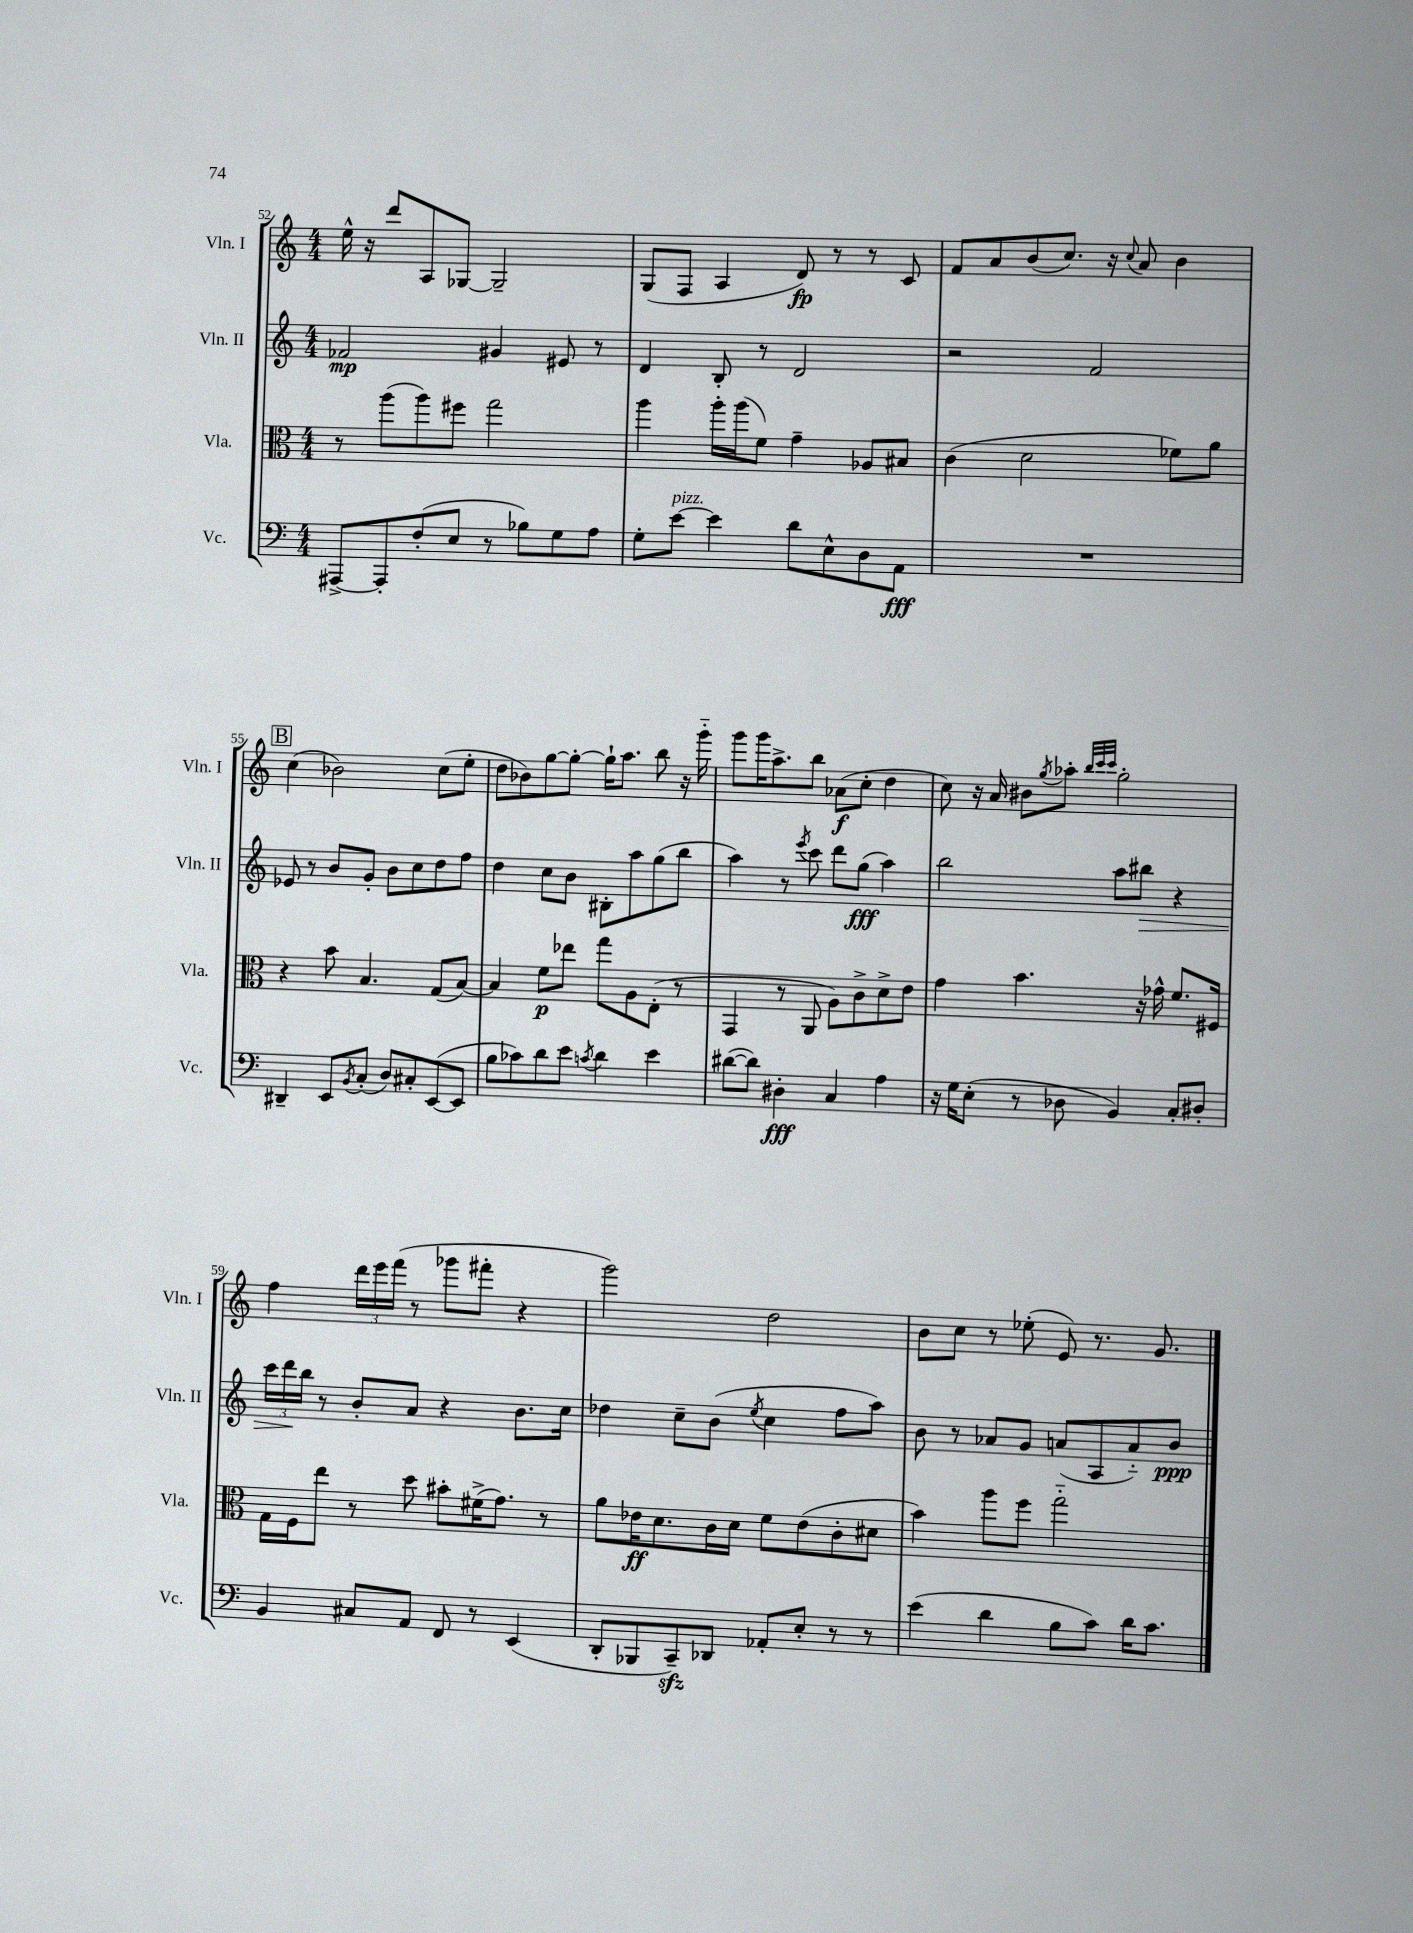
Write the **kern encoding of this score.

**kern	**kern	**kern	**kern
*staff4	*staff3	*staff2	*staff1
*clefF4	*clefC3	*clefG2	*clefG2
*k[]	*k[]	*k[]	*k[]
*M4/4	*M4/4	*M4/4	*M4/4
[8AAA#^	8r	2f-	16ee^^
.	.	.	16r
8AAA#']	(8aa	.	8ddd
(8F'	8aa)	.	8A
8E	8ff#	.	[8G-
8r	2gg	4g#	2G-~]
8B-)	.	.	.
8G	.	8e#	.
8A	.	8r	.
=	=	=	=
8G'	4aa	4d	(8G
[8e	.	.	8F
4e]	16aa'	8B'	4A
.	(16aa	.	.
.	8f)	8r	.
8d	4g~	2d	8d)
8E^^	.	.	8r
8D	8A-	.	8r
8AA	8B#	.	8c
=	=	=	=
1r	(4c	2r	8f
.	.	.	8a
.	2d	.	(8b
.	.	.	8.cc)
.	.	2f	.
.	.	.	16r
.	.	.	8qqcc
.	.	.	8a
.	8f-)	.	4b
.	8a	.	.
=	=	=	=
4DD#~	4r	8e-	(4cc
.	.	8r	.
8EE	8b	8b	2b-)
8qBB	.	.	.
(8C'	4.B	8g'	.
8D)	.	8b	.
8C#'	.	8cc	.
([8EE	(8G	8dd	(8cc
8EE]	[8B)	8ff	8ee'
=	=	=	=
8B	4B]	4dd	8dd
8c-)	.	.	8b-)
8d	8f	8cc	[8gg
8e	8ee-	8b	8gg'_
8qc	.	.	.
4d	8gg	8B#'	16gg`]
.	.	.	8.aa
.	8A	8aa	.
4e	(8E'	(8gg	8bb
.	8r	8bb	16r
.	.	.	16ggg'~
=	=	=	=
([8d#	4GG	4aa)	8ggg
8d#])	.	.	16ggg
.	.	.	8.aa^
4D#'	8r	8r	.
.	.	8qeee	.
.	8AA	8ccc	8bb
4C	8A)	8ddd	(8a-
.	8c^	(8gg	8cc'
4A	8d^	4aa)	4dd
.	8e	.	.
=	=	=	=
16r	4g	2bb	8cc)
16G	.	.	.
(8E'	.	.	16r
.	.	.	16a
8r	4.b	.	8b#
.	.	.	8qgg
8D-	.	.	8aa-'
.	.	.	32qqbb
.	.	.	32qqccc
.	.	.	32qqccc
4BB)	.	8aa	2gg'
.	16r	8bb#	.
.	16g-^^	.	.
8C'	8.f	4r	.
8D#'	.	.	.
.	16F#	.	.
=	=	=	=
4BB	16G	24ccc	4ff
.	.	24ddd	.
.	16F	.	.
.	.	24bb	.
.	8ee	8r	.
8C#	8r	8b'	24ddd
.	.	.	24eee
.	.	.	(24fff
8AA	8dd	8a	8r
8FF	8b#'	4r	8ggg-
8r	(16f#^	.	8fff#'
.	8.g)	.	.
(4EE	.	8.b	4r
.	8r	.	.
.	.	16cc	.
=	=	=	=
8DD'	8a	4dd-	2ggg)
8BBB-	16e-	.	.
.	8.d	.	.
8CC~)	.	8cc~	.
8DD-	16c	(8b	.
.	16d	.	.
.	.	8qee	.
8AA-'	8f	4cc	2dd
8E'	(8e-	.	.
8r	8c'	8ff	.
8r	8d#	8aa)	.
=	=	=	=
(4e	4b)	8b	8b
.	.	8r	8cc
4d	8aa	8a-	8r
.	8ff	8g	(8ee-'
8B	2gg'~	(8a	8e)
8c)	.	8A	8.r
16d	.	8a'~)	.
8.c	.	.	8.g
.	.	8b	.
==	==	==	==
*-	*-	*-	*-
